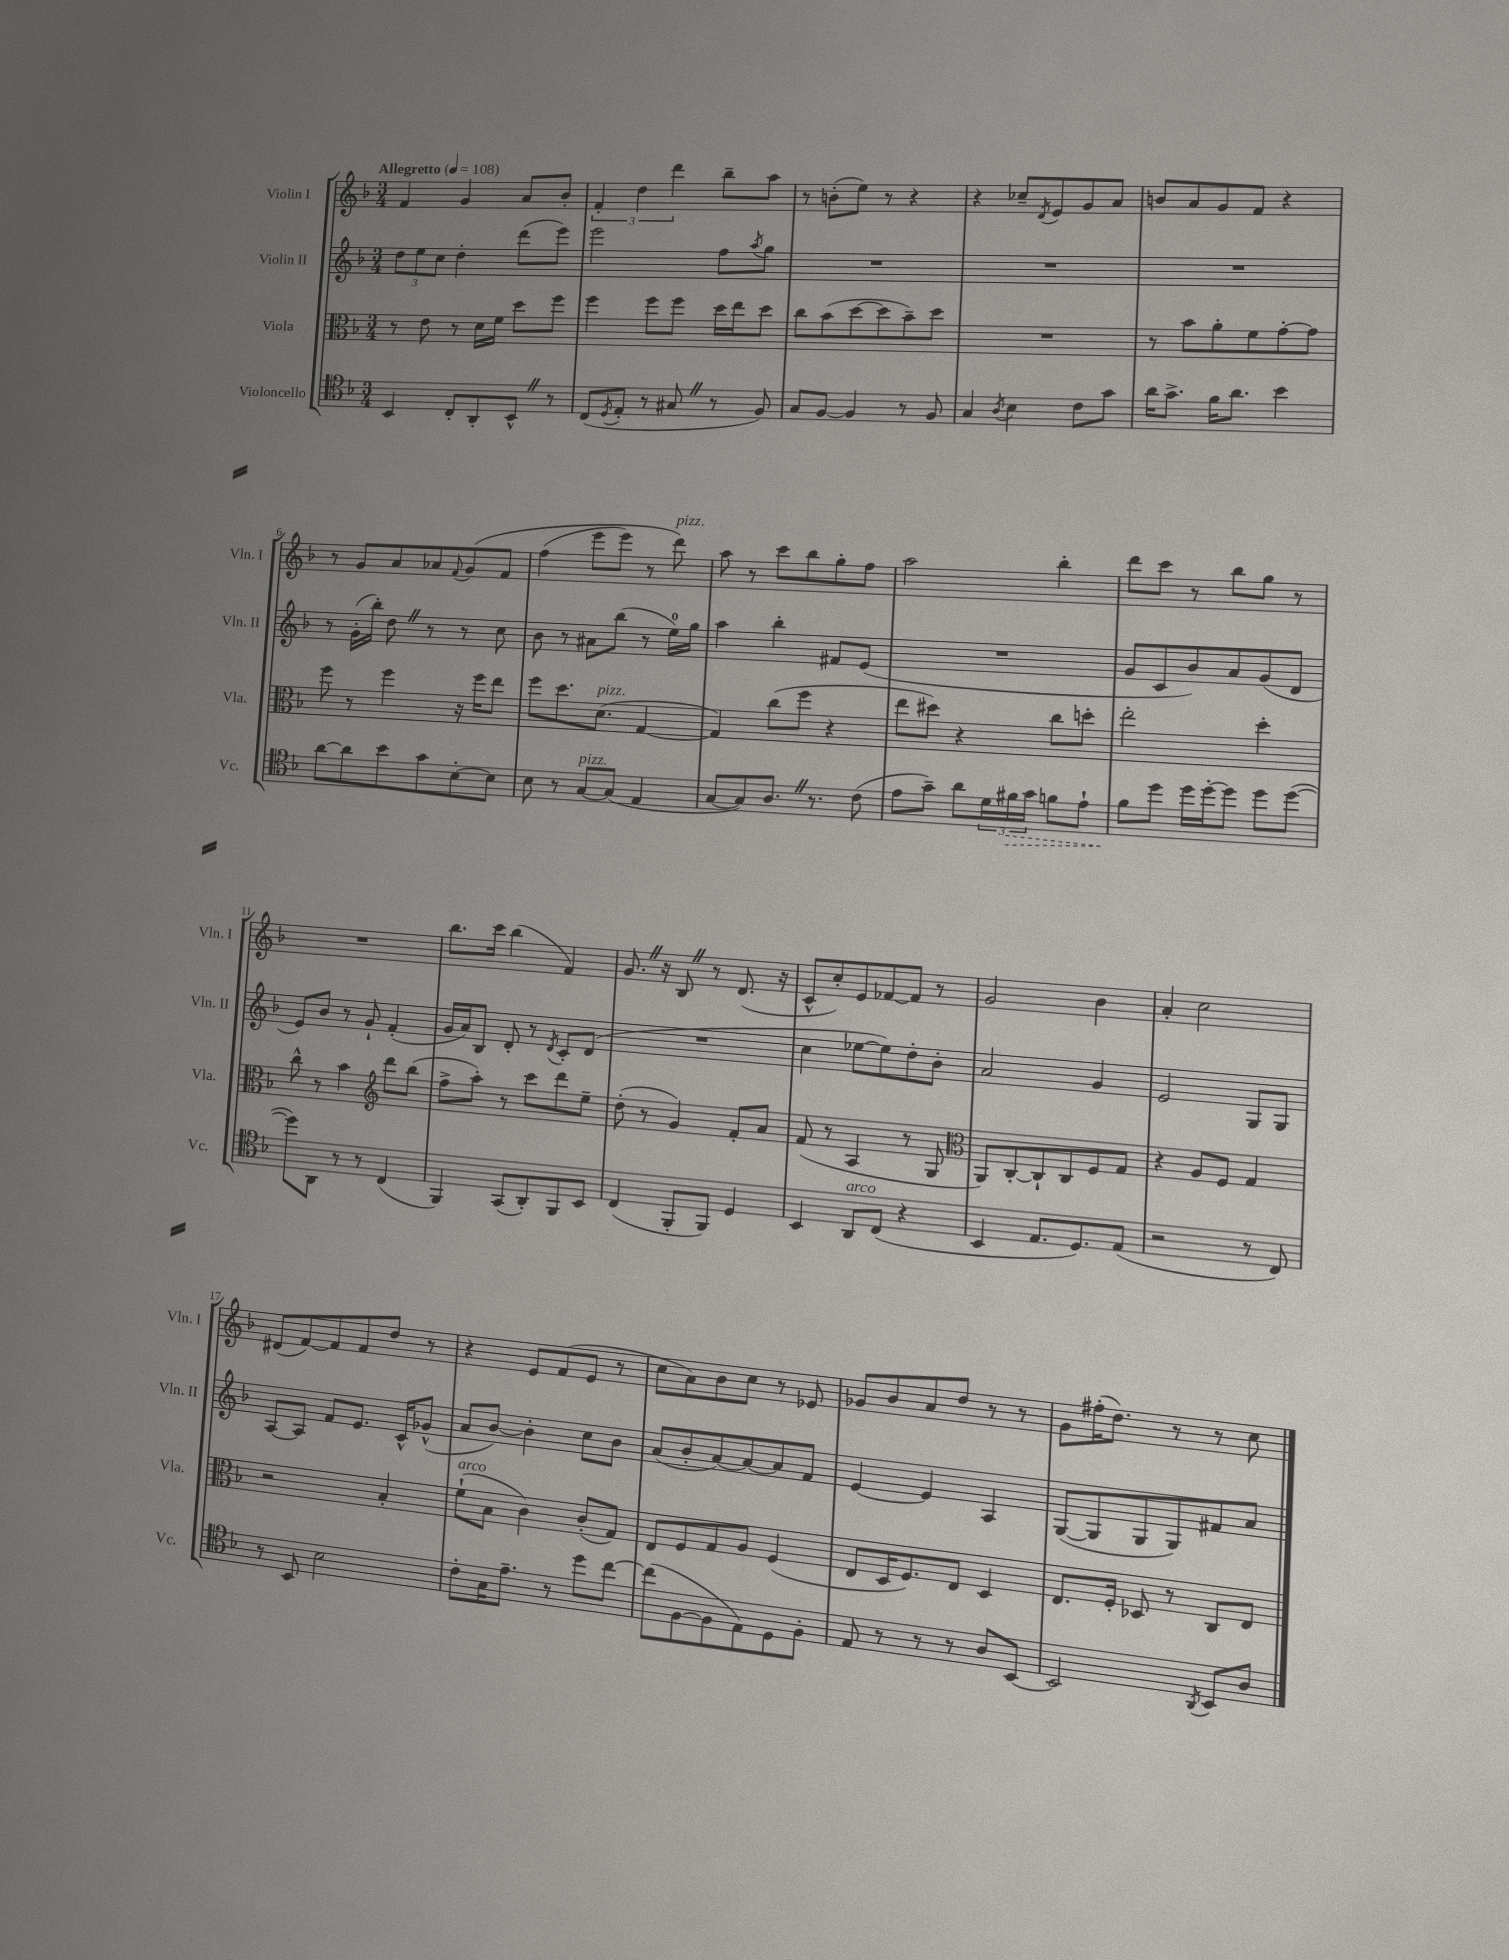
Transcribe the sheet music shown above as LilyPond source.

<<
\new StaffGroup <<
\new Staff = "s0" \with { instrumentName = "Violin I" shortInstrumentName = "Vln. I" } {
    \clef treble \key f \major \numericTimeSignature \time 3/4 \tempo "Allegretto" 4 = 108
    f'4 g'4 a'8 bes'8-. |
    \tuplet 3/2 { f'4-. d''4 d'''4 } bes''8-- a''8 |
    r8 b'8-.( e''8) r8 r4 |
    r4 ces''8-- \acciaccatura { d'8 } e'8 g'8 a'8 |
    b'8 a'8 g'8 f'8 r4 |
    r8 g'8 a'8 aes'8 \appoggiatura { f'8 } g'8\( f'8 |
    f''4( e'''8 e'''8) r8 d'''8^\markup { \italic "pizz." }\) |
    a''8 r8 c'''8 bes''8 g''8-. f''8 |
    a''2 bes''4-. |
    d'''8 c'''8 r8 bes''8 g''8 r8 |
    R2. |
    bes''8. c'''16 bes''4( f'4) |
    g'8. \once \override BreathingSign.text = \markup { \musicglyph "scripts.caesura.straight" } \breathe r16 bes8 \once \override BreathingSign.text = \markup { \musicglyph "scripts.caesura.straight" } \breathe r8 d'8.( r16 |
    c'8-^ c''8-.) e'8 fes'8~ fes'8 r8 |
    g'2 bes'4 |
    a'4-. c''2 |
    dis'8( f'8~) f'8 f'8 d''8 r8 |
    r4 e'8 f'8( e'8 r8 |
    c''8 a'8) bes'8 c''8 r8 ees'8 |
    ges'8 bes'8 a'8 d''8 r8 r8 |
    g'8 fis''16-.( d''8.) r8 r8 c''8 \bar "|." |
}
\new Staff = "s1" \with { instrumentName = "Violin II" shortInstrumentName = "Vln. II" } {
    \clef treble \key f \major \numericTimeSignature \time 3/4
    \tuplet 3/2 { d''8 e''8 c''8 } d''4-. d'''8( e'''8) |
    e'''2 f''8 \acciaccatura { a''8 } g''8 |
    R2. |
    R2. |
    R2. |
    r8 g'16-.( bes''16-.) d''8 \once \override BreathingSign.text = \markup { \musicglyph "scripts.caesura.straight" } \breathe r8 r8 c''8 |
    bes'8 r8 ais'8 bes''8( r8 e''16-0) g''16 |
    a''4 bes''4-. fis'8 e'8( |
    R2. |
    g'8 c'8 bes'8) a'8 g'8( d'8 |
    e'8) bes'8 r8 g'8-! f'4-.( |
    g'16 a'16) bes8 d'8-. r8 \acciaccatura { d'8 } c'8-. d'8( |
    R2. |
    c''4 ees''8~ ees''8) d''8-. bes'8-. |
    a'2 g'4 |
    e'2 g8 g8 |
    a8~ a8 f'8 e'8. c'16-^ ges'8-^( |
    a'8 bes'8~) bes'4-. c''8 bes'8 |
    a'8( bes'8-. a'8~) a'8~ a'8 f'8 |
    e'4~ e'4 a4 |
    g8~( g8 g8 g8) fis'8 a'8 \bar "|." |
}
\new Staff = "s2" \with { instrumentName = "Viola" shortInstrumentName = "Vla." } {
    \clef alto \key f \major \numericTimeSignature \time 3/4
    r8 e'8 r8 d'16 f'16 d''8 f''8 |
    f''4 f''8 f''8 d''16 e''16 d''8 |
    c''8 bes'8( d''8~ d''8 bes'8--) d''8 |
    R2. |
    r8 bes'8 a'8-. f'8 g'8~-. g'8 |
    f''8 r8 f''4 r16 f''16 e''8 |
    f''8 d''8. d'8.^\markup { \italic "pizz." }( g4~ |
    g4) c''8( f''8 r4 |
    e''8 dis''8) r4 c''8 d''8-. |
    e''2-. d''4-. |
    c''8-^ r8 bes'4 \clef treble d'''8 bes''8( |
    f''8-> a''8-.) r8 c'''8 d'''8 e''8-- |
    d''8-.( r8 g'4) f'8-. a'8 |
    f'8( r8 a4 r8 g8 |
    \clef alto a,8) c8~-. c8-! c8 f8 g8 |
    r4 a8 f8 g4 |
    r2 bes4-. |
    f'8-!^\markup { \italic "arco" }( bes8 c'4) c'8-.( g8) |
    e8 f8 g8 a8 f4( |
    e8 d16 f8.) e8 d4 |
    e8. f16-. des8 r8 c8 e8 \bar "|." |
}
\new Staff = "s3" \with { instrumentName = "Violoncello" shortInstrumentName = "Vc." } {
    \clef tenor \key f \major \numericTimeSignature \time 3/4
    bes,4 c8-. a,8-. bes,8-^ \once \override BreathingSign.text = \markup { \musicglyph "scripts.caesura.straight" } \breathe r8 |
    c8( \acciaccatura { d8 } e8-. r8 gis8 \once \override BreathingSign.text = \markup { \musicglyph "scripts.caesura.straight" } \breathe r8 f8) |
    g8 f8~ f4 r8 f8 |
    g4 \acciaccatura { a8 } bes4 c'8 g'8 |
    a'16 g'8.-> f'16 a'8. bes'4 |
    a'8~ a'8 bes'8 g'8 bes8~-. bes8 |
    bes8 r8 g8~^\markup { \italic "pizz." } g8( e4 |
    g8~ g8) a8. \once \override BreathingSign.text = \markup { \musicglyph "scripts.caesura.straight" } \breathe r8. c'8( |
    e'8 g'8--) a'8 \tuplet 3/2 { d'16 \once \override Hairpin.style = #'dashed-line fis'16\> g'16 } f'8 e'8-! |
    f'8\! d''8 d''16 d''16~-. d''8 d''8 d''8~( |
    d''8) a,8 r8 r8 c4( |
    f,4) g,8( a,8-.) f,8 bes,8 |
    c4( f,8-. f,8) d4 |
    bes,4 a,8^\markup { \italic "arco" } c8( r4 |
    bes,4 e8. d8.) e8( |
    r2 r8 c8) |
    r8 bes,8 bes2 |
    c'8-. g16 e'8.-- r8 d''8 c''8~ |
    c''8( f8~ f8 e8) d8 f8-. |
    e8 r8 r8 r8 a8 bes,8~ |
    bes,2 \acciaccatura { a,8 } bes,8 a8 \bar "|." |
}
>>
>>
